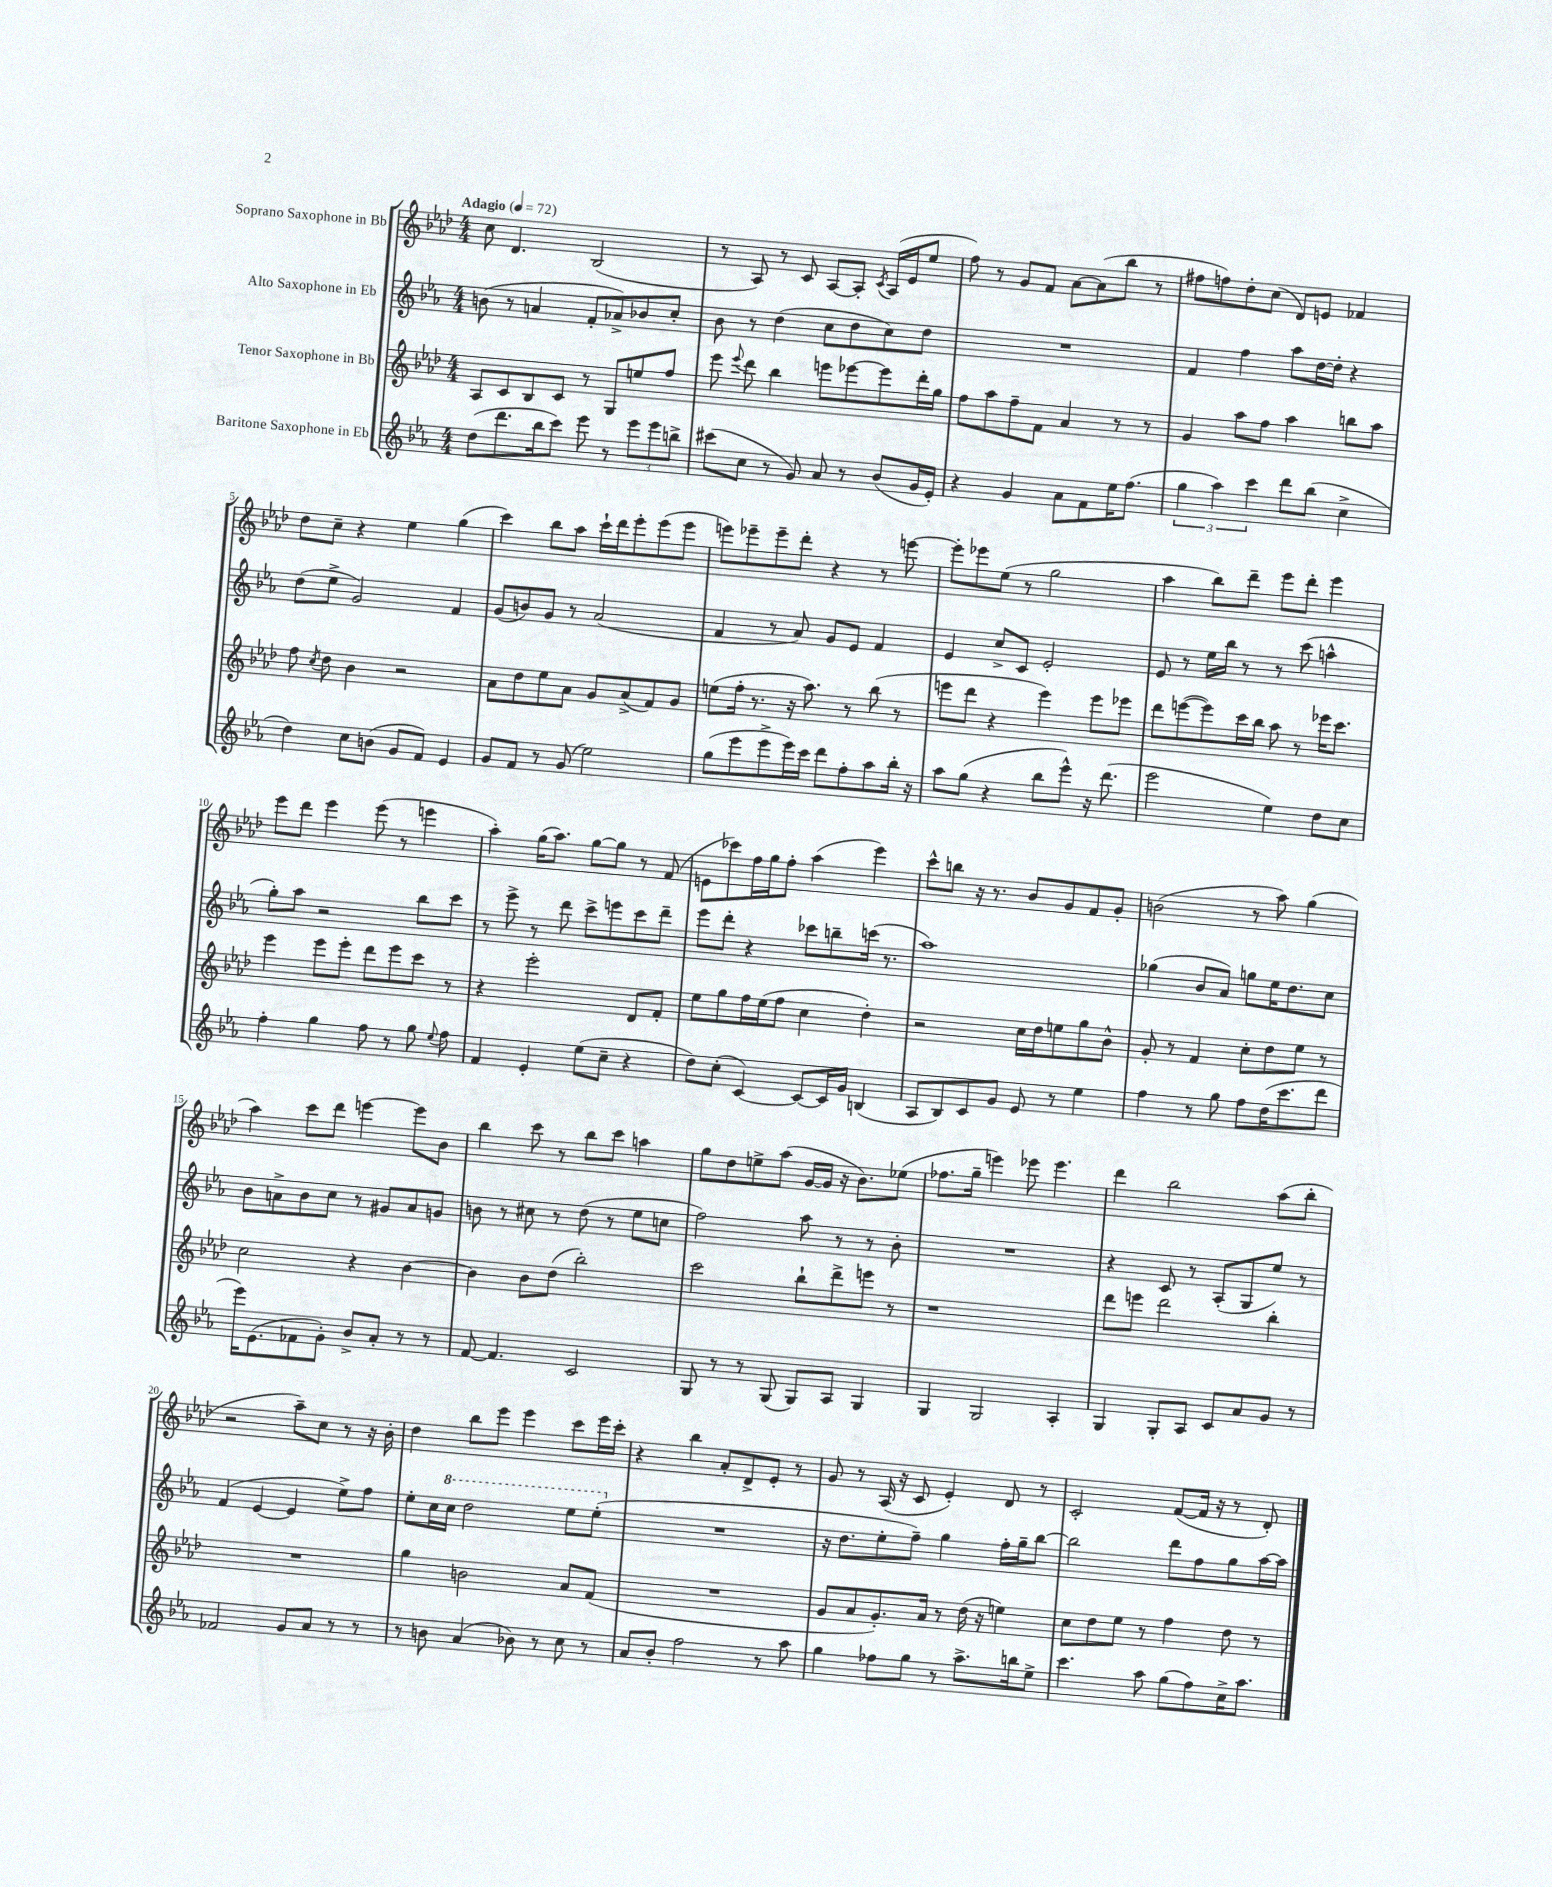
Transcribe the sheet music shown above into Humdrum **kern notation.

**kern	**kern	**kern	**kern
*part4	*part3	*part2	*part1
*staff4	*staff3	*staff2	*staff1
*I"Baritone Saxophone in Eb	*I"Tenor Saxophone in Bb	*I"Alto Saxophone in Eb	*I"Soprano Saxophone in Bb
*clefG2	*clefG2	*clefG2	*clefG2
*k[b-e-a-]	*k[b-e-a-d-]	*k[b-e-a-]	*k[b-e-a-d-]
*M4/4	*M4/4	*M4/4	*M4/4
*MM72	*MM72	*MM72	*MM72
=1	=1	=1	=1
!	!	!	!LO:TX:a:B:t=Adagio
(8dd\L	8A-/L	(8bn\	8cc\
8.ddd\	8c/	8r	4.d-/
.	8B-/	4an/	.
16bb-\k	.	.	.
8ccc\J)	8c/J	.	.
8eee-\	8r	8f'/L	(2B-/
8r	8G/L	8a-X^/)	.
12eee-\L	8een/	8b-X/	.
12eee-\	.	.	.
.	8ff/J	8cc'/J	.
12bbn^\J	.	.	.
=2	=2	=2	=2
(8ccc#X\L	8eee-\	8b-\	8r
.	8qqeee-/	.	.
8cc\J	8ddd-\	8r	8A-/)
8r	4bb-\	(4dd\	8r
8g/)	.	.	8c/
8a-/	8eeen\L	8cc\L	[8A-/L
8r	[8eee-X\	8dd\	8A-'/J]
.	.	.	8qc/
(8b-/L	8eee-\]	8cc\)	(16A-/LL
.	.	.	16e-/J
16g/L	16ddd-'\L	8dd\J	8ee-/J
16e-'/JJ)	16gg\JJ	.	.
=3	=3	=3	=3
4r	8ff\L	1r	8ff\)
.	8aa-\	.	8r
4g/	8ff~\	.	8g/L
.	8f\J	.	8f/J
8a-\L	4a-/	.	[8a-\L
8f\	.	.	(8a-\]
16ee-\K	8r	.	8bb-\J
(8.ff\J	.	.	.
.	8r	.	8r
=4	=4	=4	=4
6gg\	4g/	4f/	8ff#X\L
.	.	.	8ffn\)
6aa-\)	.	.	.
.	8aa-\L	4ff\	8dd-'\
6ccc\	.	.	.
.	8ff\J	.	(8cc\J
8ddd\L	4aa-\	8aa-\L	8d-/L)
(8bb-\J	.	[16dd\L	8en/J
.	.	16dd'\JJ]	.
4cc^\	8bbn\L	4r	4f-X/
.	8aa-\J	.	.
!!LO:LB:g=z
=5	=5	=5	=5
4dd\)	8ff\	(8dd\L	8dd-\L
.	8qcc/	.	.
.	8dd-\	8ee-^\J	8cc~\J
8cc\L	4b-\	2g/)	4r
(8bn\J	.	.	.
8g/L	2r	.	4ee-\
8f/J)	.	.	.
4e-/	.	4f/	(4gg\
=6	=6	=6	=6
8g/L	8a-\L	(8g/L	4ccc\)
8f/J	8dd-\	8bn/)	.
8r	8ee-\	8g/J	8bb-\L
(8g/	8a-\J	8r	8aa-\J
2ee-\)	8g/L	(2a-/	16ccc`\LL
.	.	.	16ddd-\J
.	(8a-^/	.	8eee-'\
.	8f/)	.	(8eee-\
.	8g/J	.	8eee-\J
=7	=7	=7	=7
(8gg\L	(8een\L	4f/	8eeen\L)
8eee-\	16ff'\Jk	.	8eee-X~\
.	8.r	.	.
8eee-^\	.	8r	8eee-~\
16eee-\L)	16r	8a-/)	8ddd-'\J
16ccc\JJ	8.aa-\)	.	.
8ddd\L	.	8g/L	4r
8ff'\	8r	8e-/J	.
8aa-\	(8bb-\	4f/	8r
16bb-'\Jk	8r	.	[8eeen\
16r	.	.	.
=8	=8	=8	=8
8aa-\L	8eeen\L	4e-/	8eee'\L]
(8gg\J	8ddd-\J	.	8eee-X\
4r	4r	8cc^/L	(8ee-\J
.	.	8c/J	8r
8bb-\L	4eee\)	2e-'/	2gg\
8eee-^^\J)	.	.	.
16r	8eee\L	.	.
(8.ddd\	.	.	.
.	8eee-X\J	.	.
=9	=9	=9	=9
2eee-\	8ddd-\L	8e-/	4aa-\
.	([8eeen\	8r	.
.	8eee\])	16ee-\LL	8bb-\L)
.	.	16bb-\JJ	.
.	16ccc\L	8r	8ddd-~\J
.	16bb-\JJ	.	.
4ee-\)	8aa-\	8r	8eee-\L
.	8r	(8ccc\	8ddd-'\J
8dd\L	16eee-X\KL	4aan^^\	4eee-\
.	8.ccc\J	.	.
8cc\J	.	.	.
!!LO:LB:g=z
=10	=10	=10	=10
4ff'\	4eee-\	8gg'\L)	8eee-\L
.	.	8aa-\J	8ddd-\J
4gg\	8eee-\L	2r	4eee-\
.	8eee-'\J	.	.
8ff\	8ddd-\L	.	(8eee-\
8r	8eee-\	.	8r
8gg\	8ccc\J	8bb-\L	4eeen\
8qqee-/	.	.	.
8ff\	8r	8ccc\J	.
=11	=11	=11	=11
4f/	4r	8r	4aa-'\)
.	.	8eee-^\	.
4e-'/	2eee-'\	8r	(16gg\KL
.	.	.	8.aa-\J)
.	.	8ddd\	.
(8ee-\L	.	8ccc^\L	[8gg\L
8cc~\J	.	8eeen\	8gg\J]
4r	8d-/L	8ccc\	8r
.	8f'/J	8ddd~\J	(8f/
=12	=12	=12	=12
8dd\L)	8ee-\L	8eee-\L	8en\L
(8cc'\J	8gg\	8ddd'\J	8ccc-X\)
[4c/)	16ff\L	4r	16ff\L
.	(16ee-\J	.	16gg\J
.	8ff\J	.	8ff'\J
8c/L_	4cc\	8ccc-X\L	(4aa-\
16c/L]	.	8bbn~\	.
16g/JJ	.	.	.
(4Bn/	4dd-'\)	(16cccn\Jk	4eee-\)
.	.	8.r	.
=13	=13	=13	=13
8A-/L	2r	1aa-)	8ccc^^\L
8B-/)	.	.	8bbn\J
8c/	.	.	16r
.	.	.	8.r
8g/J	.	.	.
8e-/	16cc\LL	.	8b-/L
.	16dd-\J	.	.
8r	8een\	.	8g/
4ee-\	8gg\	.	8f/
.	8b-^^\J	.	8g'/J
=14	=14	=14	=14
4ff\	8g'/	(4gg-X\	(2bn\
.	8r	.	.
8r	4f/	8b-/L	.
8gg\	.	8a-/J)	.
8ff\L	8cc'\L	8ggn\L	8r
(16dd\K	8dd-\	16ee-\K	8aa-\)
8.ccc\	.	8.dd\	.
.	8ee-\J	.	(4gg\
8ddd\J	8r	8cc\J	.
!!LO:LB:g=z
=15	=15	=15	=15
16eee-\KL)	2cc\	8b-\L	4aa-\)
(8.e-\	.	.	.
.	.	8an^\	.
8f-X\	.	8b-\	8ccc\L
8g'\J)	.	8cc\J	8ddd-\J
8b-^/L	4r	8r	[4eeen\
8a-'/J	.	8g#X/L	.
8r	[4b-\	8a/	8eee\L]
8r	.	8gn/J	8b-\J
=16	=16	=16	=16
[8f/	4b-\]	8bn\	4bb-\
4.f/]	.	8r	.
.	8b-\L	8cc#X\	8ccc\
.	(8dd-\J	8r	8r
2c/	2bb-'\)	(8dd\	8bb-\L
.	.	8r	8ccc\J
.	.	8ee-\L	4aan\
.	.	8ccn\J	.
=17	=17	=17	=17
8G/	2ccc\	2ff\)	8gg\L
8r	.	.	8dd-\
8r	.	.	8een^\
(8G/	.	.	(8aa-\J
8G/L)	8bb-`\L	8aa-\	[16g/LL
.	.	.	16g/JJ]
8A-/J	8ddd-^\	8r	16r
.	.	.	8.b-\L)
4G/	8eeen\J	8r	.
.	8r	8b-'\	(8ee-X\J
=18	=18	=18	=18
4G/	1r	1r	8.ff-X\L
.	.	.	16gg~\Jk
2G/	.	.	4eeen\)
.	.	.	8eee-X\
.	.	.	4.eee-\
4A-'/	.	.	.
=19	=19	=19	=19
4G/	8ddd-\L	4r	4ddd-\
.	8eeen\J	.	.
8G'/L	2ddd-\	8c/	2bb-\
8A-/J	.	8r	.
8c/L	.	(8A-'/L	.
8a-/	.	8G/	.
8g/J	4bb-'\	8ee-/J)	(8aa-\L
8r	.	8r	8bb-'\J
!!LO:LB:g=z
=20	=20	=20	=20
2f-X/	1r	(4f/	2r
.	.	[4e-/	.
8g/L	.	4e-/]	8aa-~\L)
8a-/J	.	.	8cc\J
8r	.	8ee-^\L)	8r
8r	.	8ff\J	16r
.	.	.	16b-'\
=21	=21	=21	=21
8r	4gg\	8ee-'\L	4dd-\
8bn\	.	16cc\L	.
*	*	*8va	*
.	.	16ccc\JJ	.
(4a-/	2bn\	2ddd\	8bb-\L
.	.	.	8eee-\J
8b-X\)	.	.	4eee-\
8r	.	.	.
8cc\	8a-/L	8eee-\L	8ccc\L
8r	(8f/J	(8eee-'\J	16eee-\L
.	.	.	16ccc'\JJ
=22	=22	=22	=22
*	*	*X8va	*
8a-/L	1r	1r	4r
8b-'/J	.	.	.
2ff\	.	.	4bb-\
.	.	.	8a-'/L
.	.	.	8d-^/
8r	.	.	8e-'/J
8aa-\	.	.	8r
=23	=23	=23	=23
4gg\	8g/L	16r	8g/
.	.	8.dd\L	.
.	8a-/	.	8r
8ff-X\L	8.g'/)	8ee-'\	(16A-/
.	.	.	16r
8gg\J	.	8ff~\J)	8c/
.	16a-/Jk	.	.
8r	8r	4gg\	4e-'/)
8.aa-^\L	(16dd-\	.	.
.	16r	.	.
.	4een\)	16ff'\LL	8d-/
16bbn\k	.	16gg~\J	.
8ee-^\J	.	[8bb-\J	8r
=24	=24	=24	=24
4.ccc\	8cc\L	2bb-\]	2c'/
.	8dd-\	.	.
.	8ee-\J	.	.
8aa-\	8r	.	.
(8gg\L	4ff\	8ddd\L	([8f/L
8ff\)	.	8ff\	16f/Jk]
.	.	.	16r
16cc^\K	8dd-\	8gg\	8r
8.aa-\J	.	.	.
.	8r	[16aa-\L	8d-'/)
.	.	16aa-\JJ]	.
==	==	==	==
*-	*-	*-	*-
